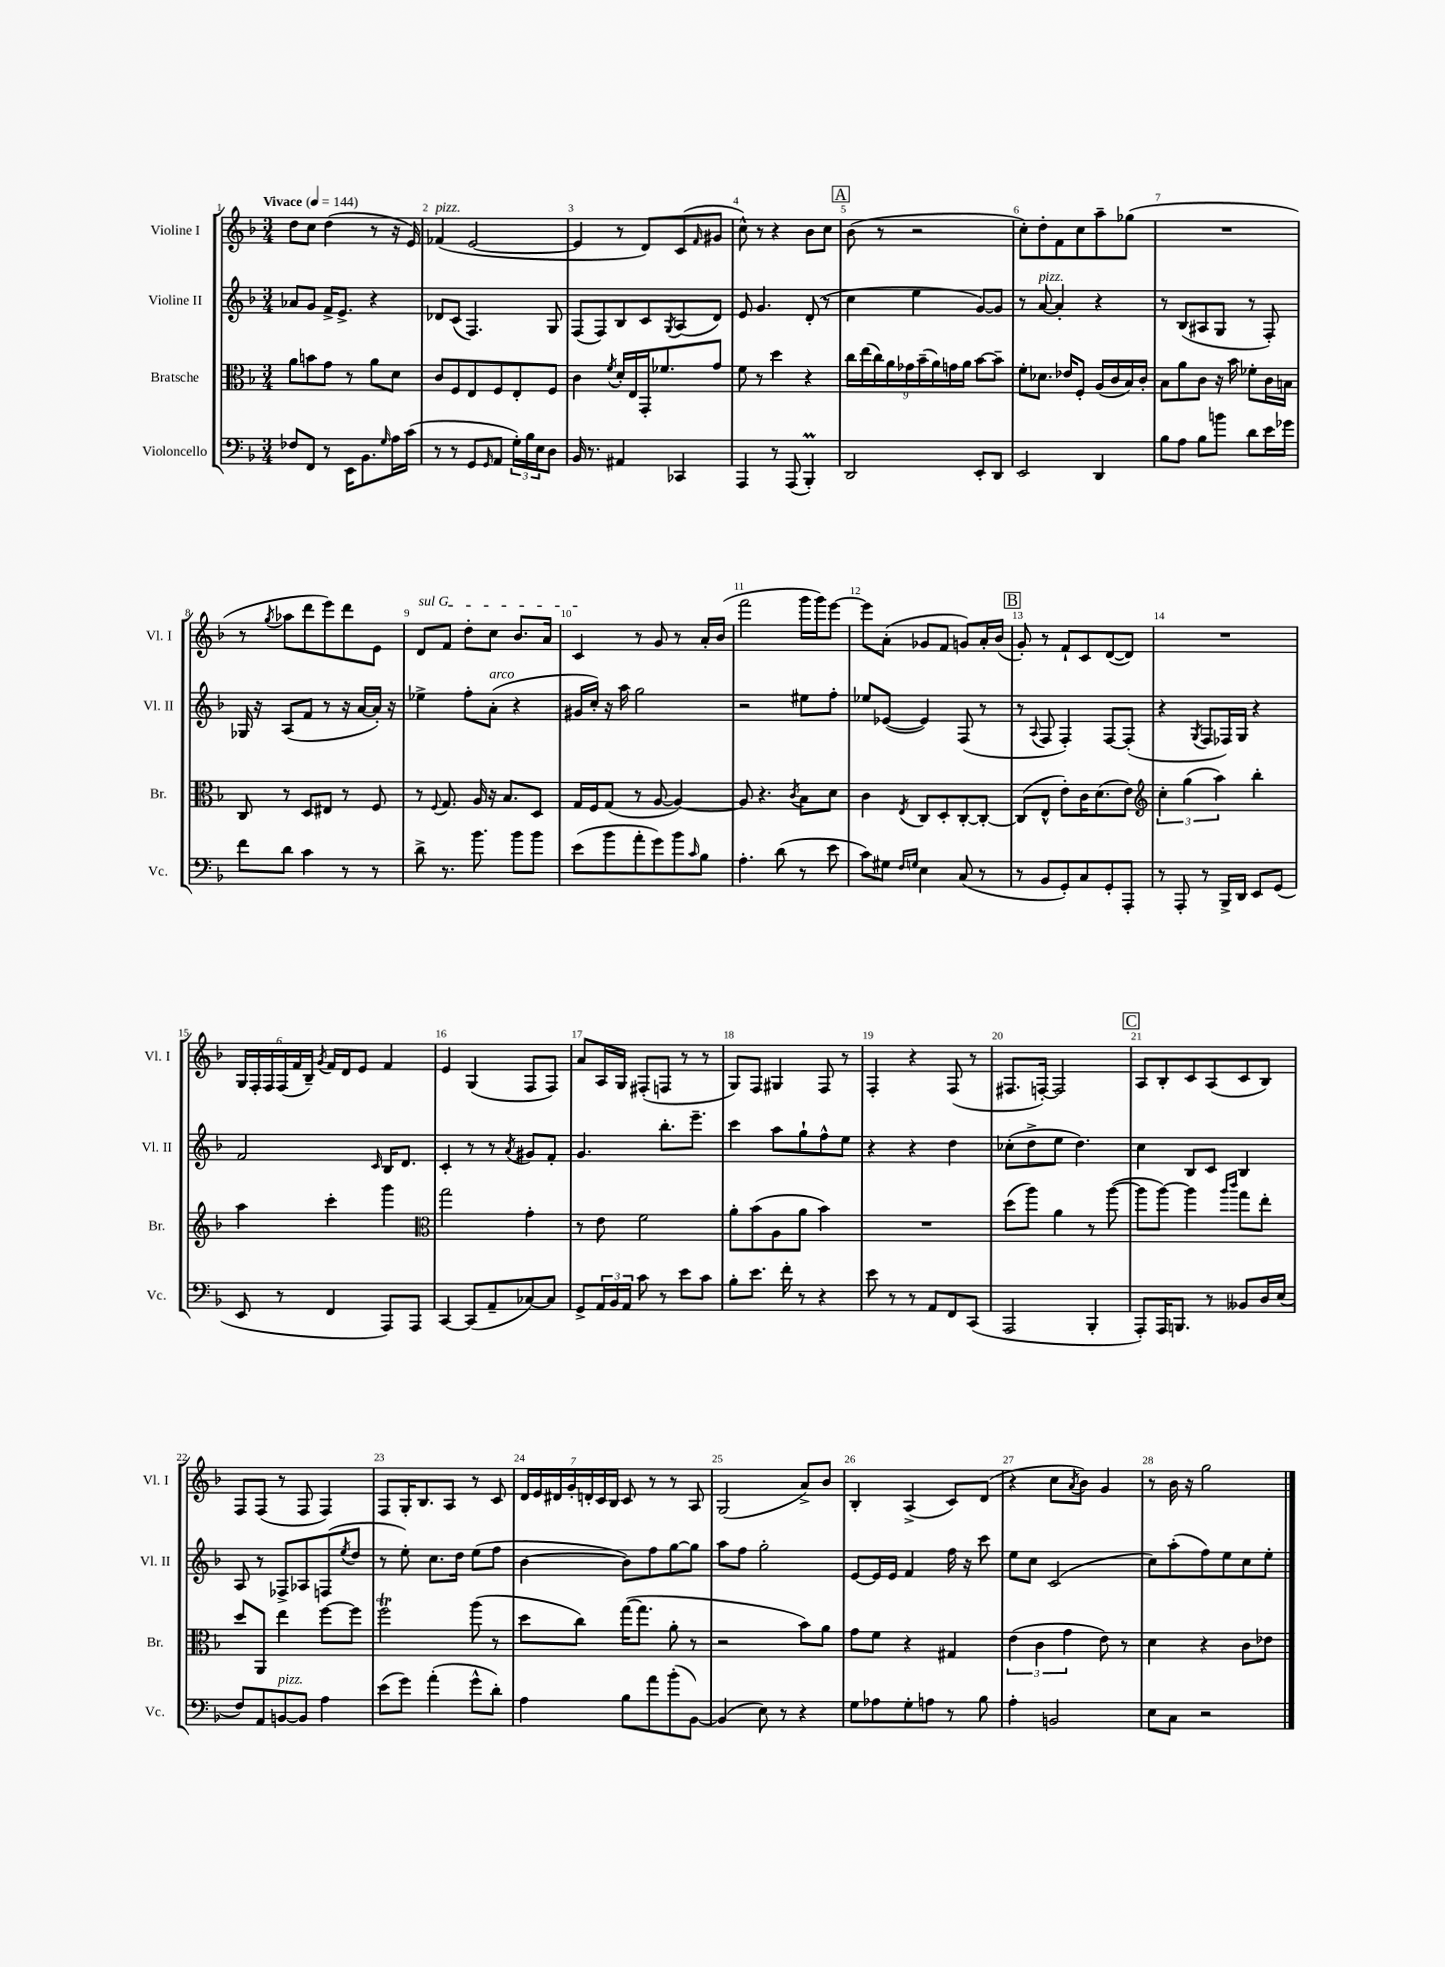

**kern	**kern	**kern	**kern
*part4	*part3	*part2	*part1
*staff4	*staff3	*staff2	*staff1
*I"Violoncello	*I"Bratsche	*I"Violine II	*I"Violine I
*I'Vc.	*I'Br.	*I'Vl. II	*I'Vl. I
*clefF4	*clefC3	*clefG2	*clefG2
*k[b-]	*k[b-]	*k[b-]	*k[b-]
*M3/4	*M3/4	*M3/4	*M3/4
*MM144	*MM144	*MM144	*MM144
=1	=1	=1	=1
!	!	!	!LO:TX:a:B:t=Vivace
8F-X/L	8a\L	8a-X/L	8dd\L
8FF/J	8bn\	8g/J	8cc\J
8r	8g\J	16f^/KL	(4dd\
.	.	8.e^/J	.
16EE\KL	8r	.	.
8.BB-\	.	.	.
.	8a\L	4r	8r
16qqG/	.	.	.
16A\L	8d\J	.	16r
(16c\JJ	.	.	16e/)
=2	=2	=2	=2
!	!	!	!LO:TX:a:i:t=pizz.
8r	8c/L	8d-X/L	(4f-X/
8r	8F/	(8c/J	.
8GG/L	8E/	4.F/)	[2e/
16qqGG/	.	.	.
8AA/J	8F/	.	.
24G'\LL)	8E'/	.	.
24B-\	.	.	.
24E\J	.	.	.
8D\J	8F/J	8G/	.
=3	=3	=3	=3
16BB-/	4c\	(8F/L	4e/]
8.r	.	.	.
.	.	8F/)	.
.	8qf/	.	.
4AA#X/	16d'/LL	8B-/	8r
.	16E/	.	.
.	16GG'/J	8c/	8d/L)
.	8.f-X/	.	.
.	.	8qG/	.
4CC-X/	.	(8A/	(8c/
.	.	.	16qqf/
.	8g/J	8d/J)	8g#X/J
=4	=4	=4	=4
4AAA/	8f\	8e/	8cc^^\)
.	8r	4.g/	8r
8r	4dd\	.	4r
(8AAA/	.	.	.
4BBB-M'/)	4r	(8d'/	8b-\L
.	.	8r	8cc\J
!!LO:REH:place=s1:t=A
=5	=5	=5	=5
2DD/	18cc\LL	4cc\	(8b-\
.	(18ee\	.	.
.	18cc\)	.	.
.	.	.	8r
.	18a\	.	.
.	18g-X\	.	.
.	.	4ee\	2r
.	(18b-~\	.	.
.	18a\)	.	.
.	18gn\	.	.
.	18a\JJ	.	.
8EE'/L	[8b-\L	[8g/L)	.
8DD/J	8b-~\J]	8g/J]	.
=6	=6	=6	=6
2EE/	8f'\L	8r	8cc'\L)
!	!	!LO:TX:a:i:t=pizz.	!
.	8.d-X\J	[8a/	8dd'\
.	.	4a'/]	8f\
.	16e-X/KL	.	.
.	8F'/J	.	8cc\
4DD/	(16A/LL	4r	8aa~\
.	16c/	.	.
.	16B-/)	.	(8gg-X\J
.	16c'/JJ	.	.
=7	=7	=7	=7
8B-\L	8B-\L	8r	2.r
8A\J	8a\	(8B-/L	.
8B-\L	8c\J	8A#X/	.
8bn\J	16r	8G/J	.
.	16b-\	.	.
8d\L	8f-X'\L	8r	.
16e\L	16c\L	8F'/)	.
16g-X\JJ	16Bn\JJ	.	.
!!LO:LB:g=z
=8	=8	=8	=8
8f\L	8C/	16G-X/	8r
.	.	16r	.
.	.	.	8qgg/
8d\J	8r	(8A/L	8aa-X\L
4c\	8D/L	8f/J	8ddd\
.	8E#X/J	8r	8eee\)
8r	8r	16r	8ddd\
.	.	[16a/LL	.
8r	8F/	16a'/JJ])	8e\J
.	.	16r	.
=9	=9	=9	=9
!	!	!	!LO:TX:a:i:t=sul G
8d^\	8r	4ee-X^\	8d/L
.	8qqF/	.	.
8.r	8.G/	.	8f/J
.	.	8ff'\L	8dd'\L
8.b-\	16A/	.	.
!	!	!LO:TX:a:i:t=arco	!
.	16r	(8a'\J	8cc\J
.	8.B-/L	.	.
8b-\L	.	4r	8.b-/L
8b-\J	8D/J	.	.
.	.	.	16a/Jk
=10	=10	=10	=10
(8e\L	16G/LL	16g#X/LL	4c/
.	16F/J	16cc'/JJ)	.
8b-\	(8G/J	16r	.
.	.	16aa\	.
8a'\	8r	2gg\	8r
8g\)	[8A/	.	8g/
8b-\	4A/_)	.	8r
16qqc/	.	.	.
8B-\J	.	.	16a'/LL
.	.	.	(16b-/JJ
=11	=11	=11	=11
4.A'\	8A/]	2r	2fff\
.	4.r	.	.
(8d\	.	.	.
.	8qc/	.	.
8r	8B-\L	8ee#X\L	16ggg\LL
.	.	.	16ggg\J)
8e\	8d\J	8ff'\J	[8eee\J
=12	=12	=12	=12
8c\L)	4c\	8ee-X/L	8eee\L]
8G#X\J	.	([8e-X/J	(8a'\J
16qqF/LL	.	.	.
16qqGn/JJ	8qE/	.	.
4E\	8C/L	4e-/])	8g-X/L
.	8D'/	.	8f/J
(8C/	[8C'/	(8F/	8gn/L)
8r	8C'/J_	8r	16a'/L
.	.	.	(16b-/JJ
!!LO:REH:place=s1:t=B
=13	=13	=13	=13
8r	(8C/L]	8r	8g'/)
.	.	8qqA/	.
8BB-/L	8E^^/J	8F/	8r
8GG'/)	8e'\L)	4F'/)	8f`/L
8C/	16c\K	.	8c/
.	(8.d\	.	.
8GG'/	.	[8F/L	([8d/
8AAA'/J	8e\J)	(8F'/J]	8d/J])
=14	=14	=14	=14
*	*clefG2	*	*
8r	6cc'\	4r	2.r
8AAA'/	.	.	.
.	(6gg\	.	.
.	.	8qG/	.
8r	.	8F/L	.
.	6aa\)	.	.
16BBB-^/LL	.	16F-X/L)	.
16DD/JJ	.	16G/JJ	.
8EE/L	4bb-'\	4r	.
(8GG/J	.	.	.
!!LO:LB:g=z
=15	=15	=15	=15
8EE/	4aa\	2f/	24G/LL
.	.	.	24F'/
.	.	.	24F/
8r	.	.	(24F/
.	.	.	24f/
.	.	.	24B-~/JJ)
.	.	.	8qg/
4FF/	4ccc'\	.	16f/LL
.	.	.	16d/J
.	.	.	8e/J
.	.	16qqc/	.
8AAA/L)	4ggg\	16B-/KL	4f/
.	.	8.d/J	.
8AAA/J	.	.	.
=16	=16	=16	=16
*	*clefC3	*	*
[4CC/	2gg\	4c'/	4e/
(8CC/L]	.	8r	(4G/
8AA~/	.	8r	.
.	.	8qa/	.
[8C-X/)	4g'\	8g#X/L	8F/L
8C-/J]	.	8f'/J	8F/J)
=17	=17	=17	=17
8GG^/L	8r	4.g/	8a/L
24AA/L	8e\	.	16A/L
24BB-/	.	.	.
.	.	.	16G/JJ
24AA/JJ	.	.	.
8c\	2f\	.	(8F#X'/L
8r	.	8.bb-'\L	8Fn/J
8e\L	.	.	8r
.	.	8.eee~\J	.
8c\J	.	.	8r
=18	=18	=18	=18
8B-'\L	8a'\L	4ccc\	8G/L)
8.e\J	(8b-\	.	8F/J
.	8A\	8aa\L	4G#X/
16f'\	.	.	.
8r	8a\J	8gg`\	.
4r	4b-\)	8ff^^\	8F/
.	.	8ee\J	8r
=19	=19	=19	=19
8e\	2.r	4r	4F'/
8r	.	.	.
8r	.	4r	4r
8AA/L	.	.	.
8FF/	.	4dd\	(8F/
(8CC/J	.	.	8r
=20	=20	=20	=20
2AAA/	(8dd\L	(8cc-X'\L	8.F#X/L
.	8aa\J)	8dd^\	.
.	.	.	[16Fn'/Jk)
.	4a\	8ee\J	2F/]
.	.	4.dd\)	.
4BBB-'/	8r	.	.
.	([8aa\	.	.
!!LO:REH:place=s1:t=C
=21	=21	=21	=21
8AAA'/L)	8aa\L]	4cc\	8A/L
16AAA/K	[8aa\J)	.	8B-'/
8.BBBn/J	.	.	.
.	4aa\]	8B-/L	8c/
8r	.	8c/J	(8A/
.	16qqaa/LL	.	.
.	16qqccc/JJ	.	.
8BB--X/L	8gg\L	4B-/	8c/
16D/L	8ee'\J	.	8B-/J)
(16E/JJ	.	.	.
!!LO:LB:g=z
=22	=22	=22	=22
8F/L)	8dd/L	8A/	8F/L
8AA/	8AA/J	8r	(8F/J
!LO:TX:a:i:t=pizz.	!	!	!
[8BBn/	4ee\	8F-X^/L	8r
8BB/J]	.	8A-X/	8F/
4A\	[8ff\L	(8Fn/	4F/)
.	.	8qee/	.
.	8ff\J]	8dd/J	.
=23	=23	=23	=23
(8e\L	2ffT\	8r	8F/L
8g\J)	.	8ee'\)	16G'/K
.	.	.	8.B-/
(4a'\	.	8.cc\L	.
.	.	.	8A/J
.	.	16dd\Jk	.
8g^^\L	(8aa\	(8ee\L	8r
8d'\J)	8r	8ff\J	8c/
=24	=24	=24	=24
4A\	8dd\L	[4b-\	28d/LL
.	.	.	28e/
.	.	.	28d#X/
.	.	.	28g'/
.	8cc\J)	.	.
.	.	.	28dn'/
.	.	.	28c/
.	.	.	28B-/JJ
8B-\L	([16gg\KL	8b-\L])	8c/
.	8.gg\J]	.	.
8a\	.	8ff\	8r
(8b-'\	8a'\	[8gg\	8r
[8BB-\J)	8r	8gg\J]	8A/
=25	=25	=25	=25
(4BB-/]	2r	8aa\L	(2G/
.	.	8ff\J	.
8E\)	.	2gg'\	.
8r	.	.	.
4r	8b-\L)	.	8a^/L)
.	8a\J	.	8b-/J
=26	=26	=26	=26
8G\L	8g\L	[8e/L	4B-'/
8A-X\	8f\J	16e/L]	.
.	.	16e/JJ	.
8G'\	4r	4f/	(4A^/
8An\J	.	.	.
8r	4G#X/	16ff\	8c/L)
.	.	16r	.
8B-\	.	8ccc\	(8d/J
=27	=27	=27	=27
4A'\	(6e\	8ee\L	4r
.	.	8cc\J	.
.	6c\	.	.
2BBn/	.	(2c/	8cc\L
.	6g\	.	.
.	.	.	8qa/
.	.	.	8b-\J)
.	8e\)	.	4g/
.	8r	.	.
=28	=28	=28	=28
8E\L	4d\	8cc\L)	8r
8C\J	.	(8aa'\	16b-\
.	.	.	16r
2r	4r	8ff\)	2gg\
.	.	8ee\	.
.	8c\L	8cc\	.
.	8e-X\J	8ee'\J	.
==	==	==	==
*-	*-	*-	*-
